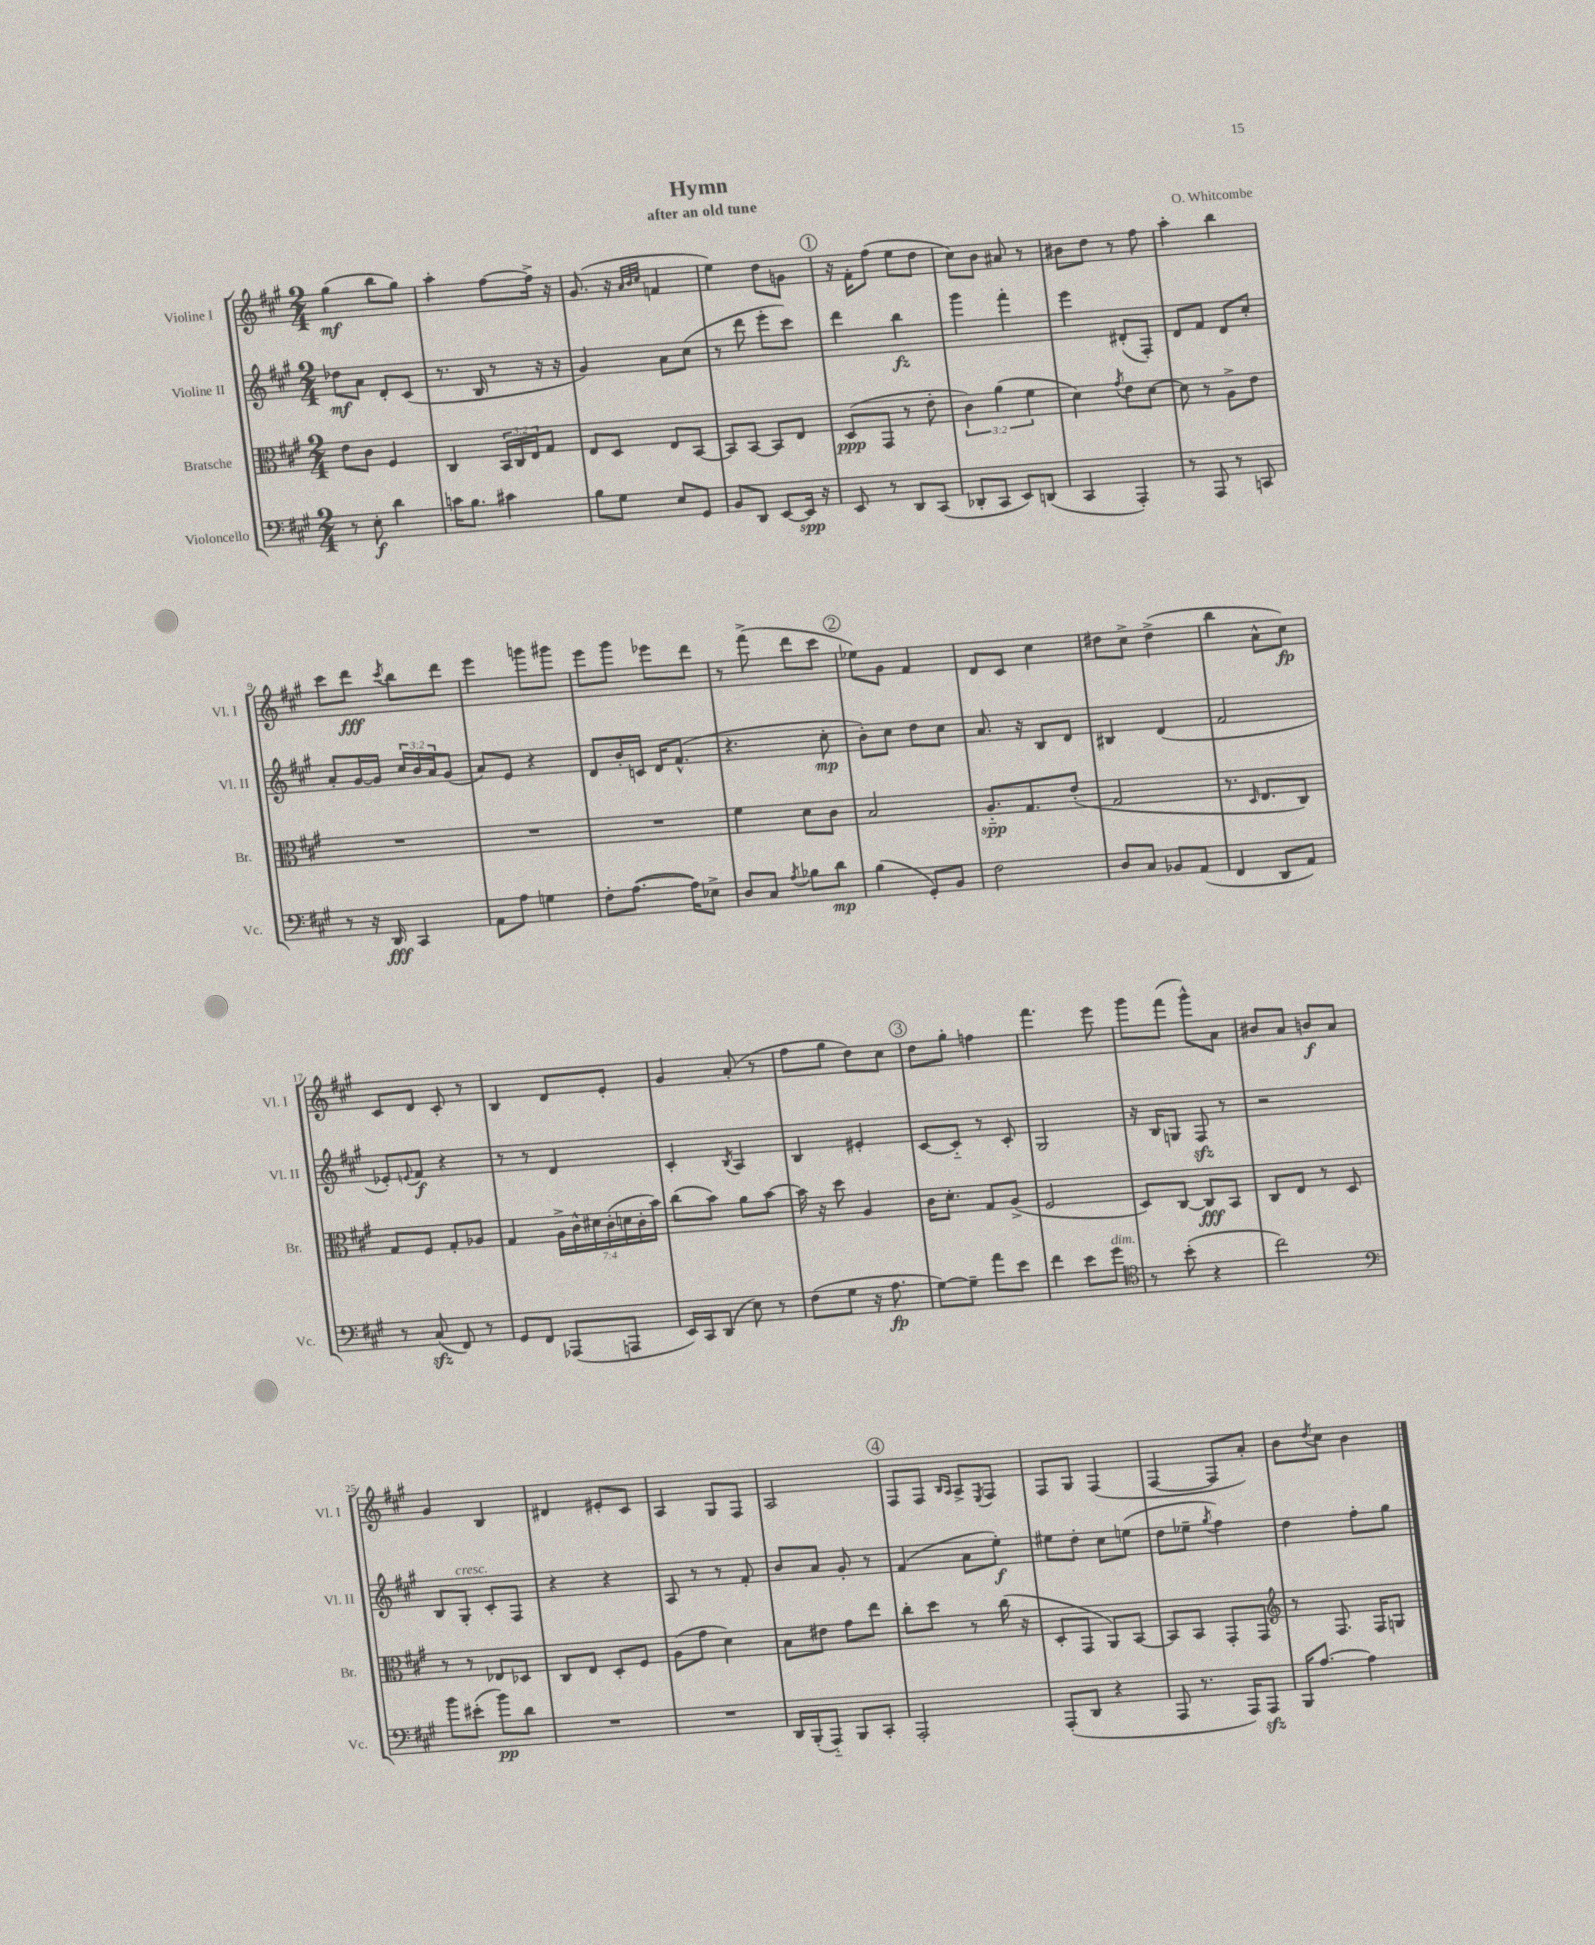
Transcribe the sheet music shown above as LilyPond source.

\header { title = "Hymn" composer = "O. Whitcombe" subtitle = "after an old tune" }
<<
\new StaffGroup <<
\new Staff = "s0" \with { instrumentName = "Violine I" shortInstrumentName = "Vl. I" } {
    \clef treble \key a \major \numericTimeSignature \time 2/4
    gis''4\mf( b''8 gis''8) |
    a''4-. fis''8~ fis''16-> r16 |
    gis'8.( r16 \grace { a'32 b'32 cis''32 } f'4 |
    e''4) d''8 g'8 |
    \mark \markup { \circle "1" } r16 fis'16-. fis''8( e''8 d''8 |
    cis''8) b'8 ais'8 r8 |
    bis'8 d''8 r8 fis''8 |
    a''4-. b''4 |
    cis'''8 d'''8\fff \acciaccatura { cis'''8 } b''8 d'''8 |
    e'''4 g'''8 gis'''8 |
    e'''8 gis'''8 ees'''8 d'''8 |
    r8 fis'''8->( d'''8 cis'''8 |
    \mark \markup { \circle "2" } ees''8) gis'8 fis'4 |
    d'8 cis'8 cis''4 |
    dis''8 cis''8-> dis''4->( |
    b''4 a'8-^ cis''8\fp) |
    cis'8 d'8 cis'8-. r8 |
    b4 d'8 e'8-. |
    gis'4 a'8-.( r8 |
    fis''8 gis''8 d''8) cis''8 |
    \mark \markup { \circle "3" } d''8 gis''8-. f''4 |
    fis'''4. e'''8 |
    gis'''8 fis'''8( gis'''8-^) a'8 |
    bis'8 a'8 b'8\f a'8 |
    gis'4 b4 |
    dis'4 eis'8-. cis'8 |
    a4 gis8 fis8 |
    a2 |
    \mark \markup { \circle "4" } fis8 fis8 \grace { b16 a16 } a8-> \acciaccatura { e8 } fis8 |
    fis8 gis8 fis4( |
    fis4~ fis8 a'8-.) |
    b'8 \acciaccatura { d''8 } cis''8 b'4 \bar "|." |
}
\new Staff = "s1" \with { instrumentName = "Violine II" shortInstrumentName = "Vl. II" } {
    \clef treble \key a \major \numericTimeSignature \time 2/4 \override Staff.TupletNumber.text = #tuplet-number::calc-fraction-text
    des''8\mf a'8 d'8-. cis'8( |
    r8. b16 r8 r16 r16 |
    gis'4) a'8 cis''8( |
    r8 d'''8 e'''8-. cis'''8) |
    \mark \markup { \circle "1" } d'''4 b''4\fz |
    gis'''4 fis'''4-. |
    e'''4 dis'8-.( fis8-.) |
    d'8 fis'8 d'8 cis''8-. |
    a'8-. gis'16~ gis'16 \tuplet 3/2 { cis''16 b'16 a'16 } gis'8( |
    a'8) e'8 r4 |
    d'8 b'16-. c'16 d'16 fis'8.-^( |
    r4. cis''8-.\mp |
    \mark \markup { \circle "2" } b'8-.) cis''8 d''8 cis''8 |
    a'8. r16 b8 d'8 |
    bis4 d'4( |
    fis'2 |
    ees'8-.) \appoggiatura { e'8 } fis'8\f r4 |
    r8 r8 d'4 |
    cis'4-. \acciaccatura { b8 } a4 |
    b4 eis'4-. |
    \mark \markup { \circle "3" } cis'8~ cis'8-_ r8 cis'8-. |
    gis2 |
    r16 b16 g8 fis8\sfz r8 |
    r2 |
    b8 gis8-.^\markup { \italic "cresc." } cis'8-. fis8 |
    r4 r4 |
    a8 r8 r8 fis'8-. |
    b'8 a'8 gis'8-. r8 |
    \mark \markup { \circle "4" } fis'4( a'8 e''8-.\f) |
    eis''8 d''8-. cis''8 e''8( |
    d''8 ees''8-- \acciaccatura { gis''8 } fis''4) |
    d''4 fis''8-. gis''8 \bar "|." |
}
\new Staff = "s2" \with { instrumentName = "Bratsche" shortInstrumentName = "Br." } {
    \clef alto \key a \major \numericTimeSignature \time 2/4 \override Staff.TupletNumber.text = #tuplet-number::calc-fraction-text
    e'8 cis'8 fis4 |
    cis4 \tuplet 3/2 { b,16 cis16 e16 } gis8 |
    e8 d8 e8 b,8~ |
    b,8 b,8~ b,8 e8 |
    \mark \markup { \circle "1" } d8\ppp( gis,8 r8 e'8-. |
    \tuplet 3/2 { cis'4) a'4( fis'4 } |
    d'4) \acciaccatura { gis'8 } e'8 d'8~ |
    d'8 r8 a8-> e'8 |
    R2 |
    R2 |
    R2 |
    fis'4 d'8 cis'8 |
    \mark \markup { \circle "2" } b2 |
    a8.-_\spp gis8. e'8-.( |
    gis2 |
    r8. \grace { d16 } e8. cis8) |
    gis8 fis8 gis8-. aes8 |
    gis4 \tuplet 7/4 { a16-> cis'16-^ dis'16 cis'16-.( d'16 cis'16-. b'16) } |
    cis''8( b'8) a'8 b'8~ |
    b'16 r16 d''8 a4 |
    \mark \markup { \circle "3" } cis'16 d'8.-. gis8 a8->( |
    fis2 |
    d8) cis8~ cis8\fff b,8 |
    cis8 e8 r8 d8 |
    r8 r8 ees8 des8 |
    cis8 e8 d8-. fis8 |
    a8( gis'8 d'4) |
    b8 eis'8 gis'8 e''8 |
    \mark \markup { \circle "4" } cis''8-. d''8 r8 cis''16( r16 |
    d8-. gis,8 a,8) b,8~ |
    b,8 b,8 gis,8-. gis,8 |
    \clef treble r8 fis8. fis16 g8 \bar "|." |
}
\new Staff = "s3" \with { instrumentName = "Violoncello" shortInstrumentName = "Vc." } {
    \clef bass \key a \major \numericTimeSignature \time 2/4
    r8 e8-.\f d'4 |
    c'16 b8. cis'4 |
    b8 gis8 e8 gis,8 |
    b,8 d,8 e,8~ e,16\spp r16 |
    \mark \markup { \circle "1" } e,8 r8 d,8 cis,8( |
    des,8-. cis,8 e,8) d,8( |
    cis,4 a,,4-.) |
    r8 a,,8 r8 c,8 |
    r8 r16 d,16\fff cis,4 |
    a,8 a8 g4 |
    fis8-. a8.~( a16) ees8-> |
    d8 cis8 \acciaccatura { a8 } bes8 d'8\mp |
    \mark \markup { \circle "2" } b4( gis,8-.) b,8 |
    fis2 |
    d8 cis8 bes,8 a,8( |
    fis,4 d,8 a,8) |
    r8 cis8\sfz( fis,8) r8 |
    gis,8 fis,8 aes,,8( a,,8 |
    e,16) cis,16 d,8( e8) r8 |
    fis8( gis8 r16 a8.\fp |
    \mark \markup { \circle "3" } gis8~) gis8-- a'8 e'8 |
    fis'4 e'8 gis'8^\markup { \italic "dim." } |
    \clef tenor r8 b'8-.( r4 |
    cis''2) |
    \clef bass b'8 eis'8-.( b'8\pp) d'8 |
    R2 |
    R2 |
    d,16 b,,16-.( a,,8-_) b,,8 cis,8-. |
    \mark \markup { \circle "4" } a,,2-. |
    a,,8-.( d,8 r4 |
    a,,8 r8. a,,16) a,,8\sfz |
    b,,16 a8.~ a4 \bar "|." |
}
>>
>>
